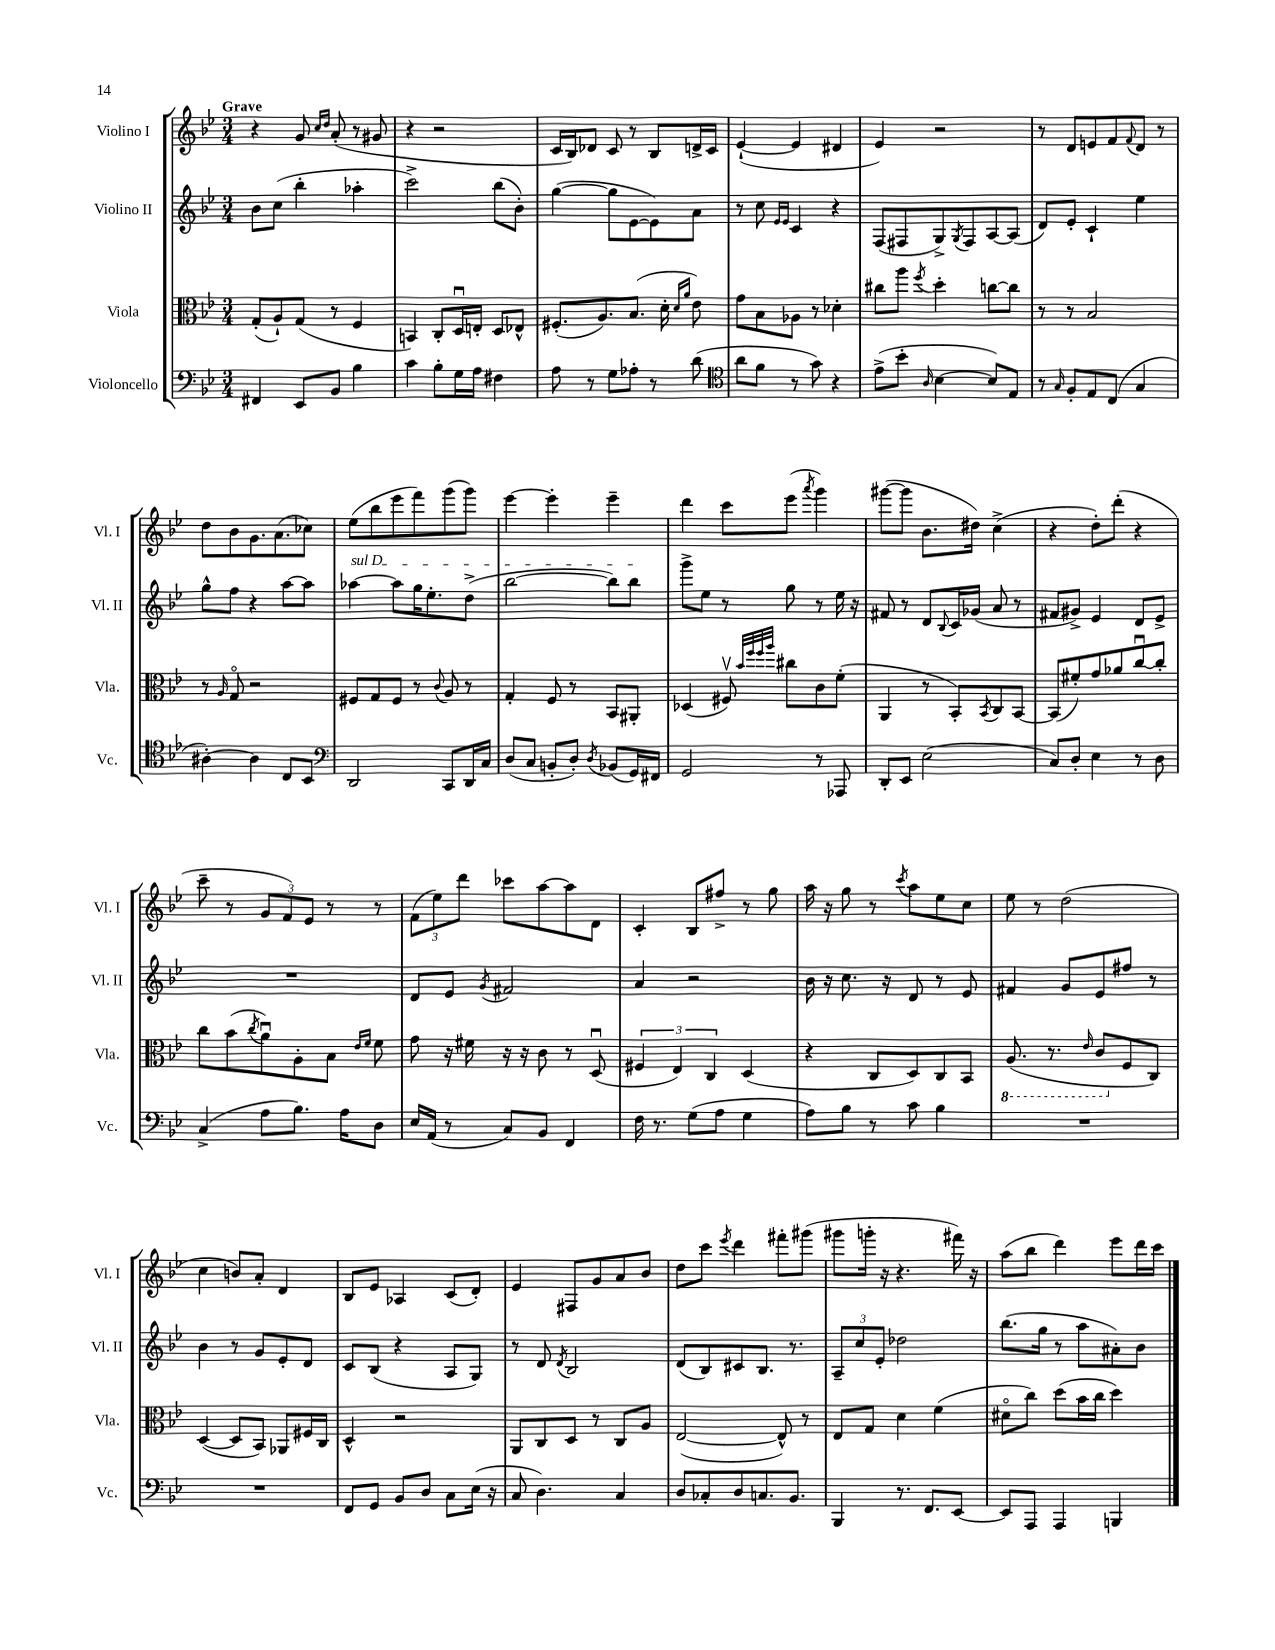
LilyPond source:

<<
\new StaffGroup <<
\new Staff = "s0" \with { instrumentName = "Violino I" shortInstrumentName = "Vl. I" } {
    \clef treble \key bes \major \numericTimeSignature \time 3/4 \tempo "Grave"
    r4 g'8 \grace { c''16 d''16 } a'8-.( r8 gis'8 |
    r4 r2 |
    c'16 bes16) des'8 c'8 r8 bes8 d'16-> c'16 |
    ees'4~-!( ees'4 dis'4 |
    ees'4) r2 |
    r8 d'8 e'8 f'8 \appoggiatura { f'8 } d'8 r8 |
    d''8 bes'8 g'8. a'8.( ces''8) |
    ees''8( bes''8 ees'''8 f'''8) g'''8( g'''8) |
    ees'''4~ ees'''4-. ees'''4-- |
    d'''4 c'''8 ees'''8( \acciaccatura { a'''8 } g'''4) |
    gis'''8~( gis'''8 bes'8. dis''16) c''4->( |
    r4 d''8-.) d'''8-.( r4 |
    c'''8-- r8 \tuplet 3/2 { g'8 f'8) ees'8 } r8 r8 |
    \tuplet 3/2 { f'8( ees''8) d'''8 } ces'''8 a''8~ a''8 d'8 |
    c'4-. bes8 fis''8-> r8 g''8 |
    a''16 r16 g''8 r8 \acciaccatura { c'''8 } a''8 ees''8 c''8 |
    ees''8 r8 d''2( |
    c''4 b'8) a'8-. d'4 |
    bes8 ees'8 aes4 c'8( d'8-.) |
    ees'4 fis8 g'8 a'8 bes'8 |
    d''8 c'''8 \acciaccatura { ees'''8 } d'''4 fis'''8-. gis'''8( |
    gis'''8 g'''16-. r16 r4. fis'''16) r16 |
    a''8( bes''8 d'''4) ees'''8 d'''16 c'''16 \bar "|." |
}
\new Staff = "s1" \with { instrumentName = "Violino II" shortInstrumentName = "Vl. II" } {
    \clef treble \key bes \major \numericTimeSignature \time 3/4
    bes'8 c''8( bes''4-. aes''4-. |
    c'''2->) bes''8( bes'8-.) |
    g''4~( g''8 ees'8~ ees'8) a'8 |
    r8 c''8 \grace { ees'16 ees'16 } c'4 r4 |
    f8( fis8 g8->) \acciaccatura { g8 } fis8 a8~ a8( |
    d'8) ees'8-. c'4-! ees''4 |
    g''8-^ f''8 r4 a''8~ a''8 |
    \once \override TextSpanner.bound-details.left.text = \markup { \italic "sul D" } aes''4~\startTextSpan aes''8 g''16 ees''8.-. d''8->( |
    bes''2~ bes''8) bes''8\stopTextSpan |
    g'''8-> ees''8 r8 g''8 r8 ees''16 r16 |
    fis'8 r8 d'8 \appoggiatura { bes8 } c'16 ges'16( a'8 r8 |
    fis'8 gis'8->) ees'4 d'8 ees'8-> |
    R2. |
    d'8 ees'8 \acciaccatura { g'8 } fis'2 |
    a'4 r2 |
    bes'16 r16 c''8. r16 d'8 r8 ees'8 |
    fis'4 g'8 ees'8 fis''8 r8 |
    bes'4 r8 g'8 ees'8-. d'8 |
    c'8 bes8( r4 a8 g8) |
    r8 d'8 \acciaccatura { d'8 } bes2 |
    d'8( bes8) cis'8 bes8. r8. |
    \tuplet 3/2 { a8-- c''8 ees'8-. } des''2 |
    bes''8.( g''16 r8 a''8 ais'8-.) bes'8 \bar "|." |
}
\new Staff = "s2" \with { instrumentName = "Viola" shortInstrumentName = "Vla." } {
    \clef alto \key bes \major \numericTimeSignature \time 3/4
    g8-.( a8-!) g8( r8 f4 |
    b,4) c8-. d16\downbow e16-. d8 ees8-^ |
    fis8.-.( a8.) bes8.( d'16-. \grace { d'16 a'16 } ees'8) |
    g'8 bes8 aes8 r8 des'4-. |
    cis''8 a''8 \acciaccatura { f''8 } d''4-. c''8~ c''8 |
    r8 r8 bes2 |
    r8 \grace { a16 } g8\flageolet r2 |
    fis8 g8 fis8 r8 \appoggiatura { c'8 } a8 r8 |
    g4-. f8 r8 bes,8 ais,8-. |
    des4( fis8\upbow) \grace { bes'32 f''32 f''32 a''32 } cis''8 c'8 f'8-.( |
    a,4 r8 bes,8-.) \acciaccatura { bes,8 } c8 bes,8~ |
    bes,8( fis'8-.) g'8 aes'8 c''8~\downbow c''8-. |
    c''8 bes'8( \acciaccatura { c''8 } a'8\downbow) a8-. bes8 \grace { ees'16 f'16 } f'8 |
    g'8 r16 fis'16 r16 r16 c'8 r8 d8\downbow( |
    \tuplet 3/2 { fis4 ees4) c4 } d4( |
    r4 c8 d8) c8 bes,8 |
    \ottava #-1 a,8.( r8. \grace { ees16 } c8 \ottava #0 f8 c8) |
    d4~( d8 bes,8) aes,8 fis16 c16 |
    d4-^ r2 |
    a,8 c8 d8 r8 c8 a8 |
    ees2~( ees8-^) r8 |
    ees8 g8 d'4 f'4( |
    dis'8\flageolet c''8) d''8( bes'16 c''16 d''4) \bar "|." |
}
\new Staff = "s3" \with { instrumentName = "Violoncello" shortInstrumentName = "Vc." } {
    \clef bass \key bes \major \numericTimeSignature \time 3/4
    fis,4 ees,8 bes,8 bes4 |
    c'4 bes8-. g16 a16 fis4 |
    a8 r8 g8 aes8-. r8 d'8( |
    \clef tenor a'8 f'8 r8 g'8) r4 |
    ees'8->( bes'8-. \grace { a16 } bes4~ bes8) ees8 |
    r8 \grace { g16 } f8-. ees8 c8( g4 |
    ais4~-.) ais4 c8 bes,8 |
    \clef bass d,2 c,8 d,16 c16 |
    d8( c8 b,8-. d8-.) \acciaccatura { d8 } bes,8( g,16) fis,16 |
    g,2 r8 aes,,8 |
    d,8-. ees,8 ees2( |
    c8) d8-. ees4 r8 d8 |
    c4->( a8 bes8.) a16 d8 |
    ees16 a,16( r8 c8) bes,8 f,4 |
    f16 r8. g8( a8 g4 |
    a8) bes8 r8 c'8 bes4 |
    R2. |
    R2. |
    f,8 g,8 bes,8 d8 c8 ees16( r16 |
    c8 d4.) c4 |
    d8 ces8-. d8 c8. bes,8. |
    bes,,4 r8. f,8. ees,8~ |
    ees,8 a,,8 a,,4 b,,4 \bar "|." |
}
>>
>>
\layout { \context { \Score \remove "Bar_number_engraver" } }
